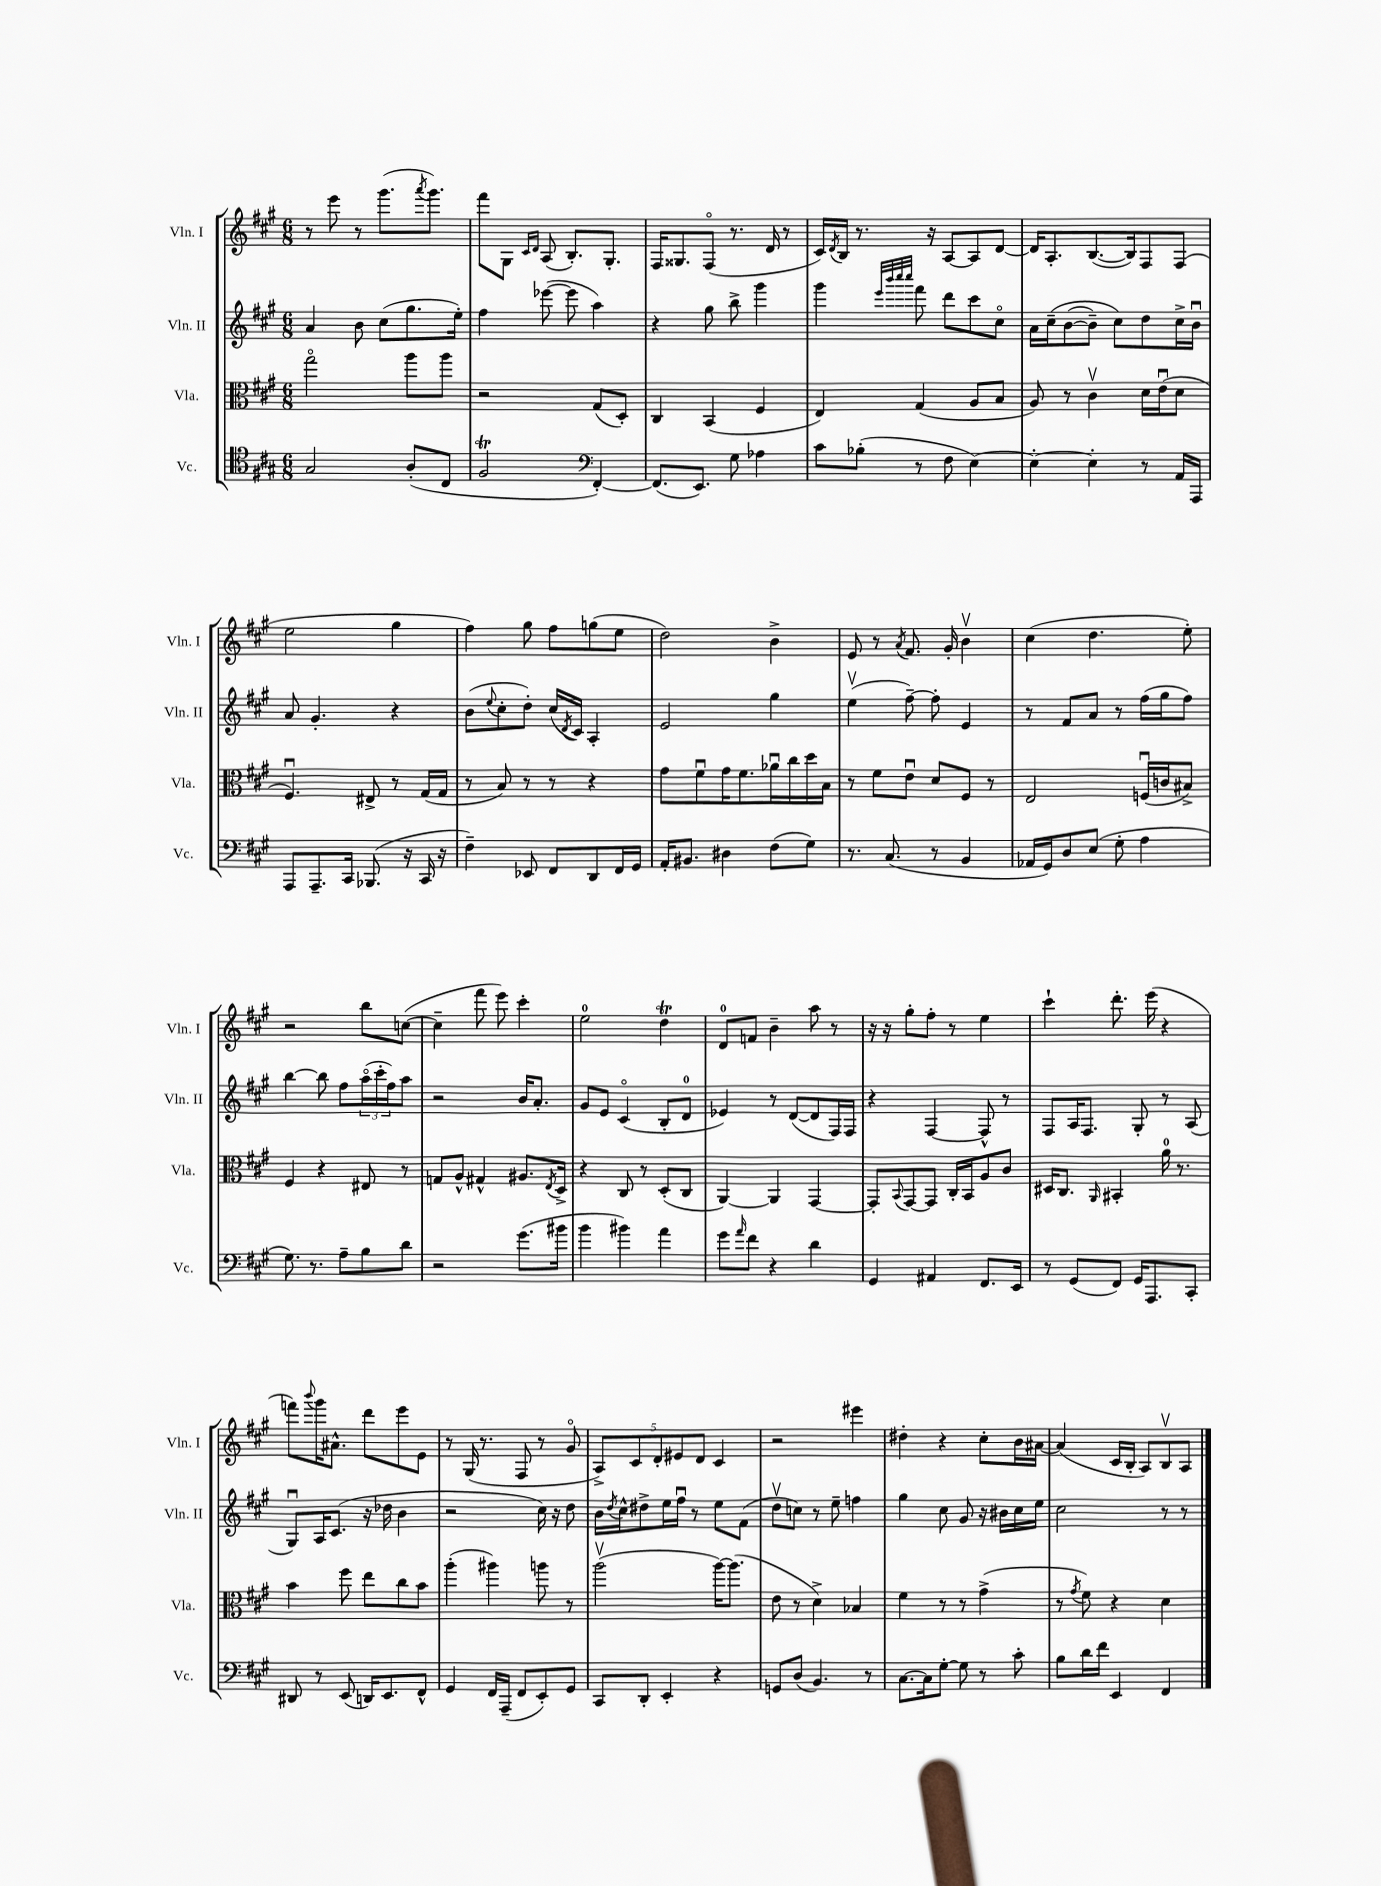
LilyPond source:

<<
\new StaffGroup <<
\new Staff = "s0" \with { instrumentName = "Vln. I" shortInstrumentName = "Vln. I" } {
    \clef treble \key a \major \numericTimeSignature \time 6/8
    r8 e'''8 r8 gis'''8.( \acciaccatura { a'''8 } gis'''8.) |
    fis'''8 gis8 \grace { cis'16 d'16 } a8( b8.-.) gis8.-. |
    fis16 gisis8. fis8\flageolet( r8. d'16 r8 |
    cis'16) \acciaccatura { d'8 } b16 r8. r16 a8~ a8 d'8~ |
    d'16 a8.-. b8.~( b16) fis8 fis8( |
    e''2 gis''4 |
    fis''4) gis''8 fis''8 g''8( e''8 |
    d''2) b'4-> |
    e'8 r8 \acciaccatura { a'8 } fis'8. gis'16-. b'4\upbow |
    cis''4( d''4. e''8-.) |
    r2 b''8 c''8~( |
    c''4-- fis'''8 e'''8) cis'''4-. |
    e''2-0 d''4\trill |
    d'8-0 f'8 b'4-- a''8 r8 |
    r16 r16 gis''8-. fis''8-. r8 e''4 |
    cis'''4-! d'''8.-. e'''16( r4 |
    f'''8) \appoggiatura { b'''8 } gis'''16 ais'8.-^ d'''8 e'''8 e'8 |
    r8 gis16( r8. fis8 r8 gis'8\flageolet |
    \tuplet 5/4 { a8->) cis'8 d'8-. eis'8 d'8 } cis'4 |
    r2 eis'''4 |
    dis''4-. r4 cis''8-. b'16 ais'16~ |
    ais'4( cis'16 b16-. a8) b8\upbow a8 \bar "|." |
}
\new Staff = "s1" \with { instrumentName = "Vln. II" shortInstrumentName = "Vln. II" } {
    \clef treble \key a \major \numericTimeSignature \time 6/8
    a'4 b'8 cis''8( gis''8. e''16-.) |
    fis''4 ees'''8~( ees'''8 a''4) |
    r4 gis''8 b''8-> gis'''4 |
    gis'''4 \grace { e'''32 b'''32 cis''''32 cis''''32 } fis'''8 d'''8 cis'''8 cis''8\flageolet |
    a'16 cis''16--\( b'8~( b'8--) cis''8\) d''8 cis''16-> b'16\downbow |
    a'8 gis'4.-. r4 |
    b'8( \appoggiatura { e''8 } cis''8-. d''8-.) cis''16( \acciaccatura { d'8 } cis'16) a4-. |
    e'2 gis''4 |
    e''4\upbow( fis''8~--) fis''8-. e'4 |
    r8 fis'8 a'8 r8 fis''16( gis''16 fis''8) |
    b''4~ b''8 fis''8 \tuplet 3/2 { a''16\flageolet( cis'''16-. fis''16) } a''8 |
    r2 b'16 a'8.-. |
    gis'8 e'8 cis'4\flageolet( b8-. d'8-0 |
    ees'4) r8 d'8~( d'8 fis16) fis16 |
    r4 fis4~ fis8-^ r8 |
    fis8 a16 fis8. gis8-. r8 a8( |
    gis8\downbow) a16 cis'8.( r16 des''16 b'4 |
    r2 cis''16) r16 d''8 |
    b'16 \acciaccatura { d''8 } cis''16-^ dis''8-> e''16 fis''16\downbow r8 e''8 fis'8( |
    d''8\upbow c''8) r8 e''8-- f''4 |
    gis''4 cis''8 gis'8 r16 bis'16 cis''16 e''16 |
    cis''2 r8 r8 \bar "|." |
}
\new Staff = "s2" \with { instrumentName = "Vla." shortInstrumentName = "Vla." } {
    \clef alto \key a \major \numericTimeSignature \time 6/8
    gis''2\flageolet a''8 a''8 |
    r2 gis8( d8-.) |
    cis4 b,4( fis4 |
    e4) gis4( a8 b8 |
    a8) r8 cis'4\upbow d'16 e'16\downbow( d'8 |
    fis4.\downbow) eis8-> r8 gis16( gis16 |
    r8 b8) r8 r8 r4 |
    gis'8 fis'8\downbow gis'16 fis'8. aes'16\downbow cis''16 d''16 b16 |
    r8 fis'8 e'8\downbow d'8 fis8 r8 |
    e2 f16\downbow( c'16 bis8->) |
    fis4 r4 eis8 r8 |
    g8 a8-^ gis4-^ ais8. \acciaccatura { e8 } d16-> |
    r4 cis8 r8 d8-.( cis8 |
    a,4~) a,4 gis,4~ |
    gis,8-. \appoggiatura { b,8 } gis,8~ gis,8 cis16-. b,16 a8 cis'8 |
    dis16 cis8. \grace { a,16 } bis,4-. a'16-0 r8. |
    b'4 fis''8 e''8 cis''8 b'8 |
    a''4-.( ais''4) a''8 r8 |
    a''2\upbow( a''16~) a''8.( |
    e'8 r8 d'4->) bes4 |
    fis'4 r8 r8 gis'4->( |
    r8 \acciaccatura { gis'8 } fis'8) r4 d'4 \bar "|." |
}
\new Staff = "s3" \with { instrumentName = "Vc." shortInstrumentName = "Vc." } {
    \clef tenor \key a \major \numericTimeSignature \time 6/8
    gis2 a8-.( cis8 |
    fis2\trill \clef bass fis,4~-.) |
    fis,8.( e,8.) gis8 aes4 |
    cis'8 bes8-.( r8 fis8 e4~) |
    e4~-. e4-. r8 a,16 a,,16 |
    a,,8 a,,8.-- cis,16 bes,,8.( r16 cis,16 r16 |
    fis4--) ees,8 fis,8 d,8 fis,16 gis,16 |
    a,16-. bis,8. dis4 fis8( gis8) |
    r8. cis8.( r8 b,4 |
    aes,16 gis,16) d8 e8( gis8-. a4 |
    gis8.) r8. a8-- b8 d'8 |
    r2 gis'8.( bis'16 |
    b'4 bis'4) a'4 |
    gis'8 \grace { a'16 } fis'8 r4 d'4 |
    gis,4 ais,4 fis,8. e,16 |
    r8 gis,8( fis,8) gis,16 a,,8. cis,8-. |
    dis,8 r8 e,8( d,16) e,8. fis,8-^ |
    gis,4 fis,16 a,,16--( fis,8 e,8-.) gis,8 |
    cis,8 d,8-. e,4-. r4 |
    g,8 d8( b,4.) r8 |
    cis8.~ cis16 gis8~-. gis8 r8 cis'8-. |
    b8 d'16 fis'16 e,4 fis,4 \bar "|." |
}
>>
>>
\layout { \context { \Score \remove "Bar_number_engraver" } }
